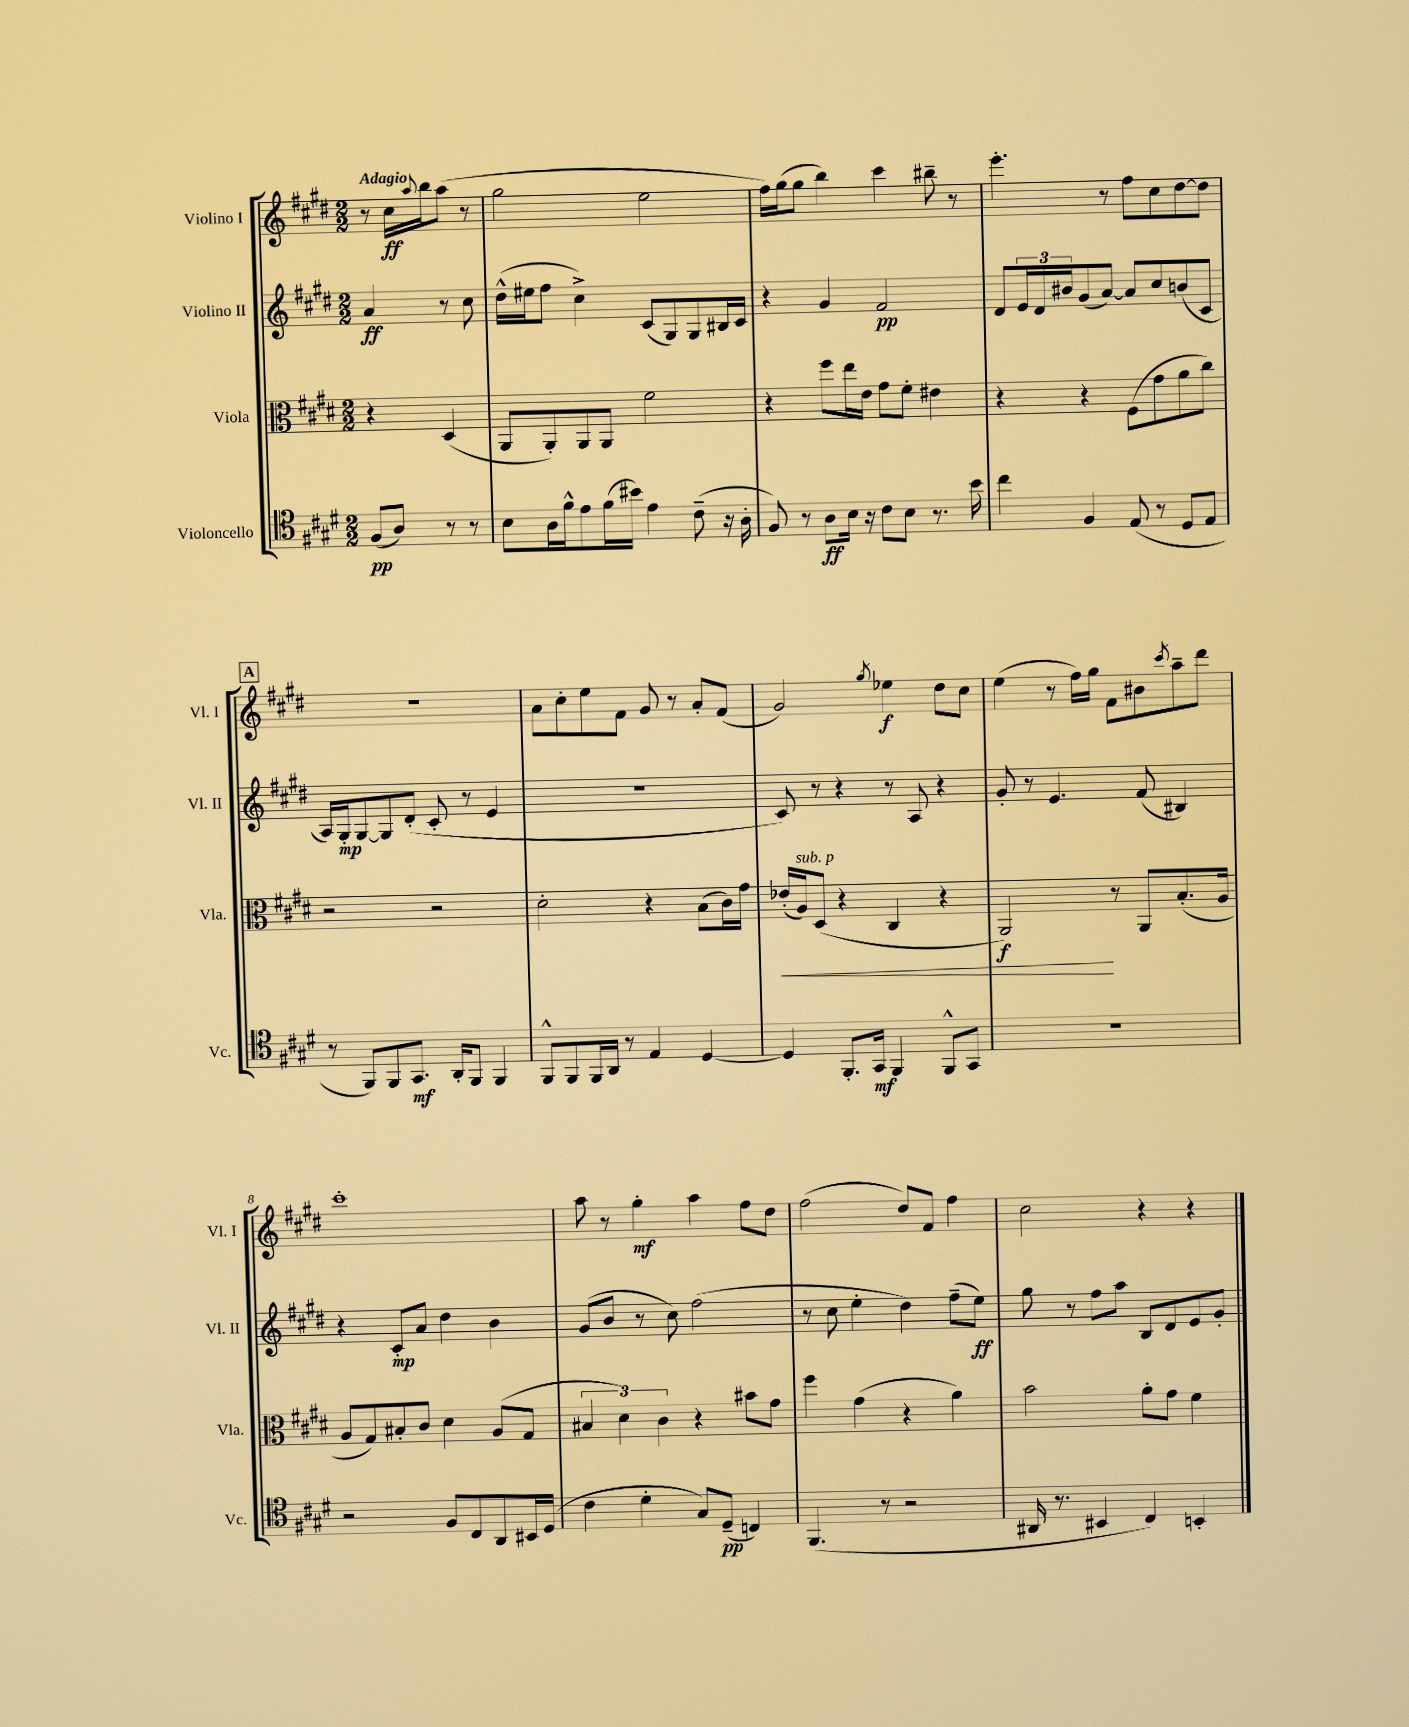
<<
\new StaffGroup <<
\new Staff = "s0" \with { instrumentName = "Violino I" shortInstrumentName = "Vl. I" } {
    \clef treble \key e \major \numericTimeSignature \time 2/2 \partial 2 \tempo "Adagio"
    r8 cis''16\ff \appoggiatura { a''8 } b''16 a''8( r8 |
    gis''2 e''2 |
    fis''16) gis''16( gis''8 b''4) cis'''4 bis''8-- r8 |
    e'''4.-. r8 fis''8 cis''8 dis''8~ dis''8 |
    \mark \markup { \box "A" } r1 |
    a'8 cis''8-. e''8 fis'8 gis'8 r8 a'8-. fis'8( |
    gis'2) \acciaccatura { gis''8 } ees''4\f dis''8 cis''8 |
    e''4( r8 fis''16) gis''16 fis'8 bis'8 \acciaccatura { cis'''8 } a''8-- dis'''8 |
    cis'''1-. |
    a''8 r8 gis''4-.\mf a''4 fis''8 dis''8 |
    fis''2( dis''8) fis'8 fis''4 |
    cis''2 r4 r4 \bar "|." |
}
\new Staff = "s1" \with { instrumentName = "Violino II" shortInstrumentName = "Vl. II" } {
    \clef treble \key e \major \numericTimeSignature \time 2/2 \partial 2
    a'4\ff r8 cis''8 |
    dis''16-^( eis''16 fis''8 cis''4->) cis'8( gis8) gis8 bis16 cis'16 |
    r4 gis'4 fis'2\pp |
    dis'8 \tuplet 3/2 { e'16 dis'16 bis'16 } gis'8( a'8~) a'8 cis''8 b'8( cis'8 |
    \mark \markup { \box "A" } a16) gis16-.\mp gis8~ gis8 dis'8-.( cis'8-. r8 e'4 |
    r1 |
    cis'8) r8 r4 r8 a8 r4 |
    gis'8-. r8 e'4. fis'8( bis4) |
    r4 cis'8-.\mp a'8 dis''4 b'4 |
    gis'8( b'8 r8 cis''8) fis''2( |
    r8 cis''8 e''4-. dis''4) fis''8--( e''8\ff) |
    gis''8 r8 fis''8 a''8 b8 dis'8 e'8 gis'8-. \bar "|." |
}
\new Staff = "s2" \with { instrumentName = "Viola" shortInstrumentName = "Vla." } {
    \clef alto \key e \major \numericTimeSignature \time 2/2 \partial 2
    r4 dis4( |
    a,8 a,8-.) a,8 a,8 fis'2 |
    r4 fis''8 e''16 e'16 gis'8 fis'8-. eis'4 |
    r4 r4 fis8( gis'8 a'8 cis''8) |
    \mark \markup { \box "A" } r2 r2 |
    dis'2-. r4 b8( cis'16) gis'16 |
    ees'16-.\<( a16^\markup { \italic "sub. p" }) dis8( r4 cis4 r4 |
    a,2\f\!) r8 a,8 b8.-.( a16 |
    a8 gis8) bis8-. cis'8 dis'4 a8( gis8 |
    \tuplet 3/2 { bis4 dis'4) cis'4 } r4 bis'8 gis'8 |
    fis''4 gis'4( r4 a'4) |
    b'2 a'8-. gis'8 fis'4 \bar "|." |
}
\new Staff = "s3" \with { instrumentName = "Violoncello" shortInstrumentName = "Vc." } {
    \clef tenor \key e \major \numericTimeSignature \time 2/2 \partial 2
    fis8\pp( a8) r8 r8 |
    b8 a16 fis'16-^ e'8 fis'16( bis'16) e'4 cis'8--( r16 a16-. |
    fis8) r8 a8\ff b16 r16 cis'8 b8 r8. b'16 |
    cis''4 fis4 e8( r8 dis8 e8 |
    \mark \markup { \box "A" } r8 fis,8) fis,8 gis,8.\mf a,16-. fis,8 fis,4 |
    fis,8-^ fis,8 fis,16 a,16 r8 e4 dis4~ |
    dis4 fis,8.-. gis,16\mf fis,4 fis,8-^ gis,8 |
    R1 |
    r2 fis8 cis8 a,8 bis,16 dis16( |
    cis'4 dis'4-. gis8) dis8--\pp( c4) |
    fis,4.( r8 r2 |
    ais,16 r8. bis,4 cis4) b,4-. \bar "|." |
}
>>
>>
